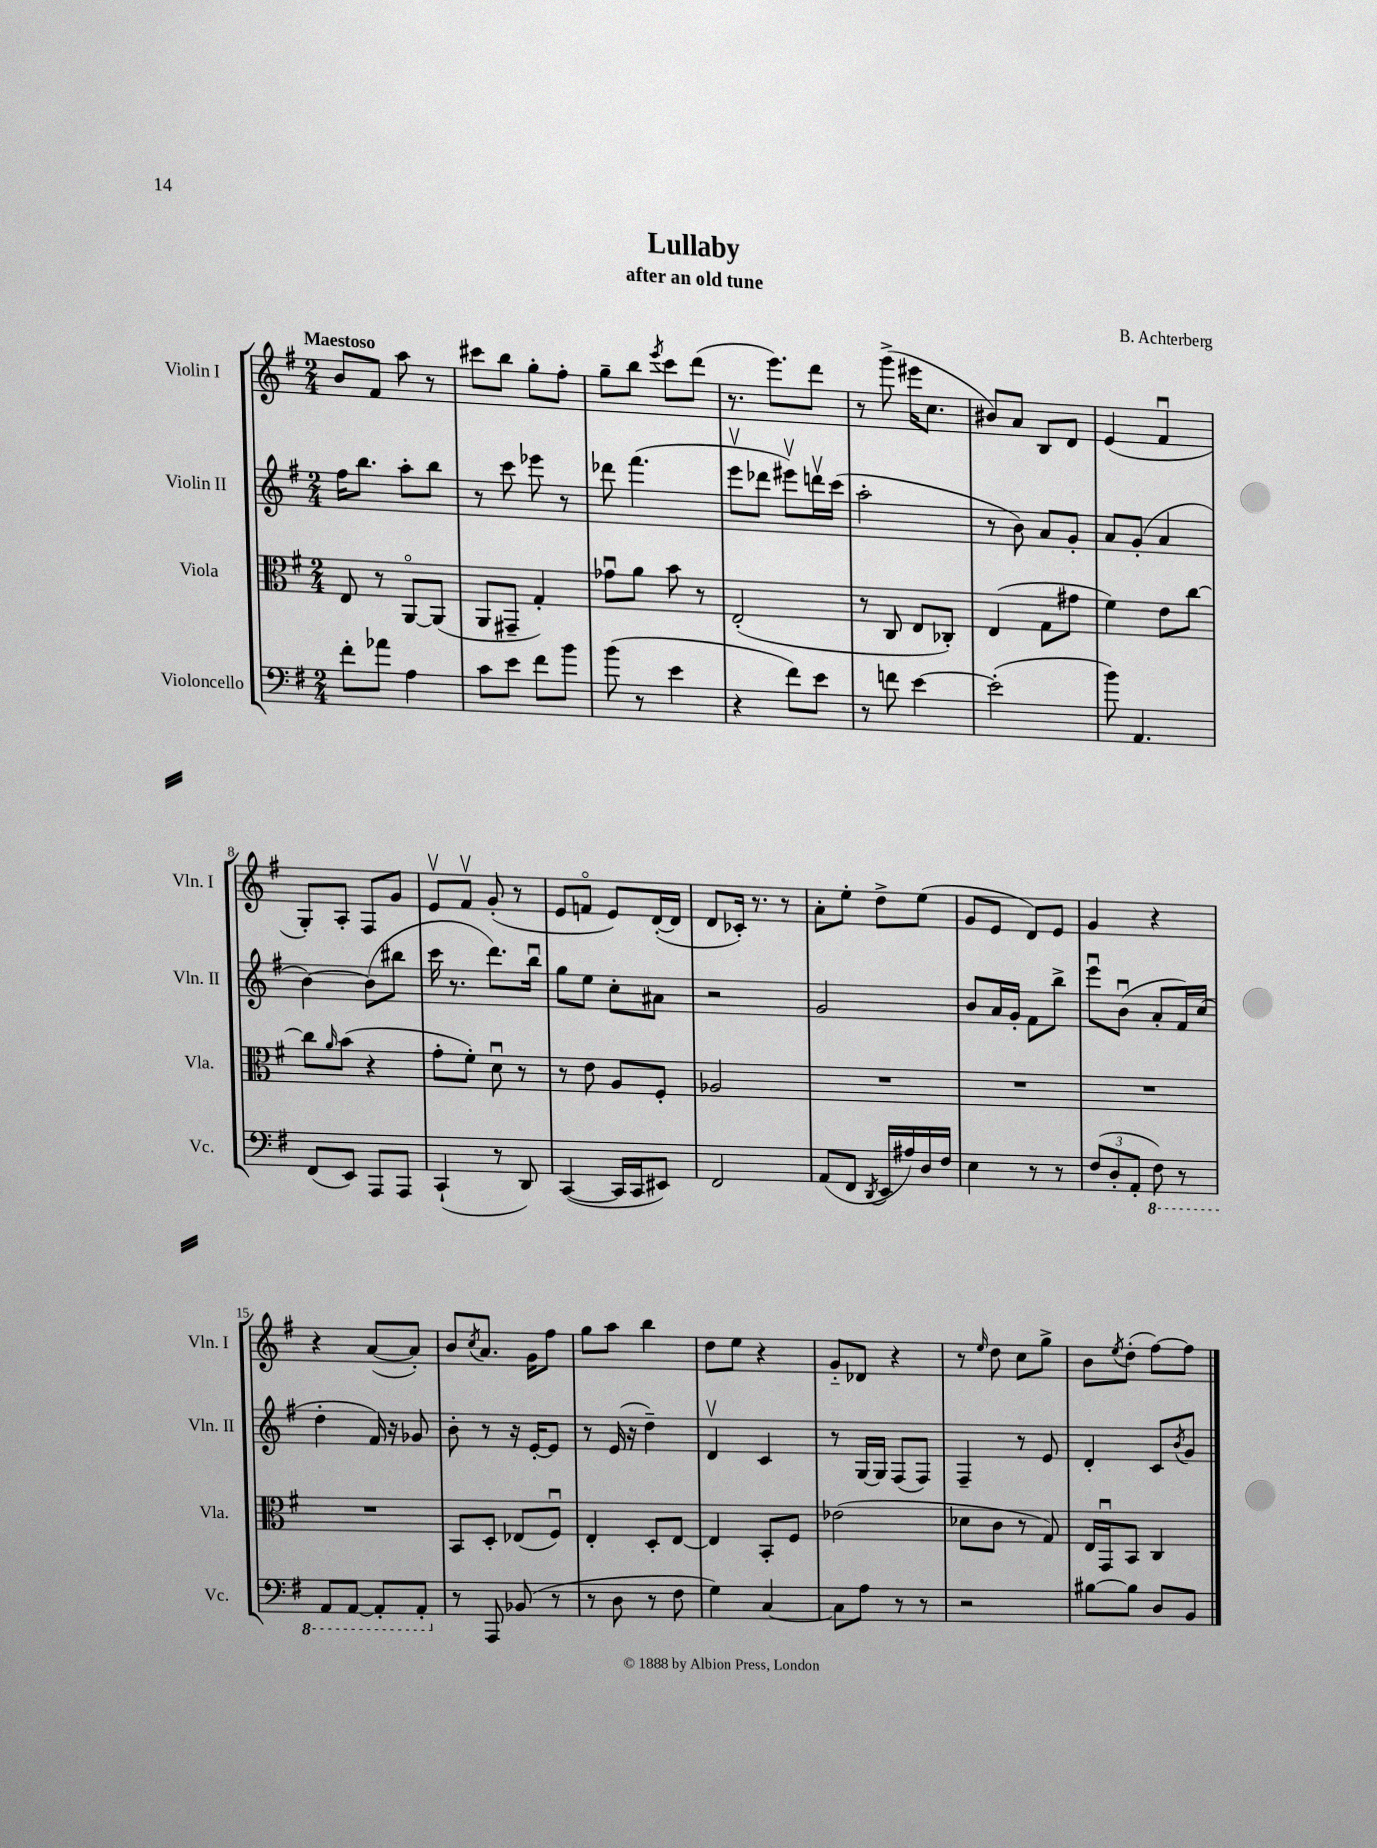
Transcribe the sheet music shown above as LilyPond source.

\header { title = "Lullaby" composer = "B. Achterberg" subtitle = "after an old tune" }
<<
\new StaffGroup <<
\new Staff = "s0" \with { instrumentName = "Violin I" shortInstrumentName = "Vln. I" } {
    \clef treble \key g \major \numericTimeSignature \time 2/4 \tempo "Maestoso"
    b'8 fis'8 a''8 r8 |
    cis'''8 b''8 g''8-. fis''8-. |
    g''8-- b''8 \acciaccatura { e'''8 } c'''8 d'''8( |
    r8. e'''8.) d'''8 |
    r8 g'''8->( eis'''16 c''8. |
    bis'8) a'8 b8 d'8 |
    e'4( fis'4\downbow |
    g8-.) a8-. fis8 g'8 |
    e'8\upbow fis'8\upbow g'8-.( r8 |
    e'8 f'8\flageolet e'8) d'16~-.( d'16 |
    d'8 ces'16-.) r8. r8 |
    a'8-. e''8-. d''8-> e''8( |
    g'8 e'8 d'8) e'8 |
    g'4 r4 |
    r4 a'8~( a'8-.) |
    b'8 \acciaccatura { c''8 } a'8. g'16 fis''8 |
    g''8 a''8 b''4 |
    d''8 e''8 r4 |
    g'8-_ des'8 r4 |
    r8 \grace { e''16 } d''8 c''8 g''8-> |
    b'8 \acciaccatura { e''8 } d''8-.( fis''8~) fis''8 \bar "|." |
}
\new Staff = "s1" \with { instrumentName = "Violin II" shortInstrumentName = "Vln. II" } {
    \clef treble \key g \major \numericTimeSignature \time 2/4
    fis''16 b''8. a''8-. b''8 |
    r8 c'''8 ees'''8 r8 |
    des'''8 fis'''4.( |
    e'''8\upbow des'''8 eis'''8\upbow) d'''16\upbow c'''16( |
    a''2-. |
    r8 b'8) a'8 g'8-. |
    a'8 g'8-.( a'4 |
    b'4~) b'8( bis''8 |
    c'''16 r8. d'''8.) b''16\downbow |
    g''8 e''8 c''8-. ais'8 |
    r2 |
    g'2 |
    b'8 a'16 g'16-. fis'8 b''8-> |
    e'''8\downbow b'8\downbow( a'8-. fis'16) c''16( |
    d''4-. fis'16) r16 ges'8 |
    b'8-. r8 r16 e'16~-. e'8 |
    r8 e'16( r16 d''4--) |
    d'4\upbow c'4 |
    r8 g16~ g16 fis8( fis8) |
    fis4-- r8 e'8 |
    d'4-. c'8 \acciaccatura { b'8 } g'8 \bar "|." |
}
\new Staff = "s2" \with { instrumentName = "Viola" shortInstrumentName = "Vla." } {
    \clef alto \key g \major \numericTimeSignature \time 2/4
    e8 r8 a,8~\flageolet a,8( |
    a,8 gis,8-- g4-.) |
    ges'8\downbow a'8 b'8 r8 |
    e2-.( |
    r8 c8 e8 ces8-.) |
    e4( g8 gis'8 |
    fis'4) e'8 c''8~ |
    c''8 \grace { a'16 } b'8( r4 |
    g'8-. fis'8-.) d'8\downbow r8 |
    r8 e'8 a8 fis8-. |
    aes2 |
    R2 |
    R2 |
    R2 |
    R2 |
    b,8 d8-. ees8( fis8\downbow) |
    e4-. d8-. e8~ |
    e4 b,8-. fis8 |
    ees'2( |
    des'8 c'8 r8 g8) |
    e16 g,16\downbow b,8 c4 \bar "|." |
}
\new Staff = "s3" \with { instrumentName = "Violoncello" shortInstrumentName = "Vc." } {
    \clef bass \key g \major \numericTimeSignature \time 2/4
    fis'8-. aes'8 a4 |
    c'8 e'8 fis'8 b'8 |
    b'8( r8 e'4 |
    r4 fis'8) e'8 |
    r8 f'8 e'4~ |
    e'2-.( |
    b'8) a,4. |
    fis,8( e,8) a,,8 a,,8 |
    c,4-!( r8 d,8) |
    c,4~( c,16 c,16 eis,8) |
    fis,2 |
    a,8( fis,8 \acciaccatura { d,8 } e,16 ais16) d16 fis16 |
    e4 r8 r8 |
    \tuplet 3/2 { fis8( d8-. a,8-. } \ottava #-1 fis,8) r8 |
    a,,8 a,,8~ a,,8-. a,,8-. \ottava #0 |
    r8 a,,8 bes,8( r8 |
    r8 d8 r8 fis8 |
    g4) c4~ |
    c8 a8 r8 r8 |
    r2 |
    bis8~ bis8 d8 b,8 \bar "|." |
}
>>
>>
